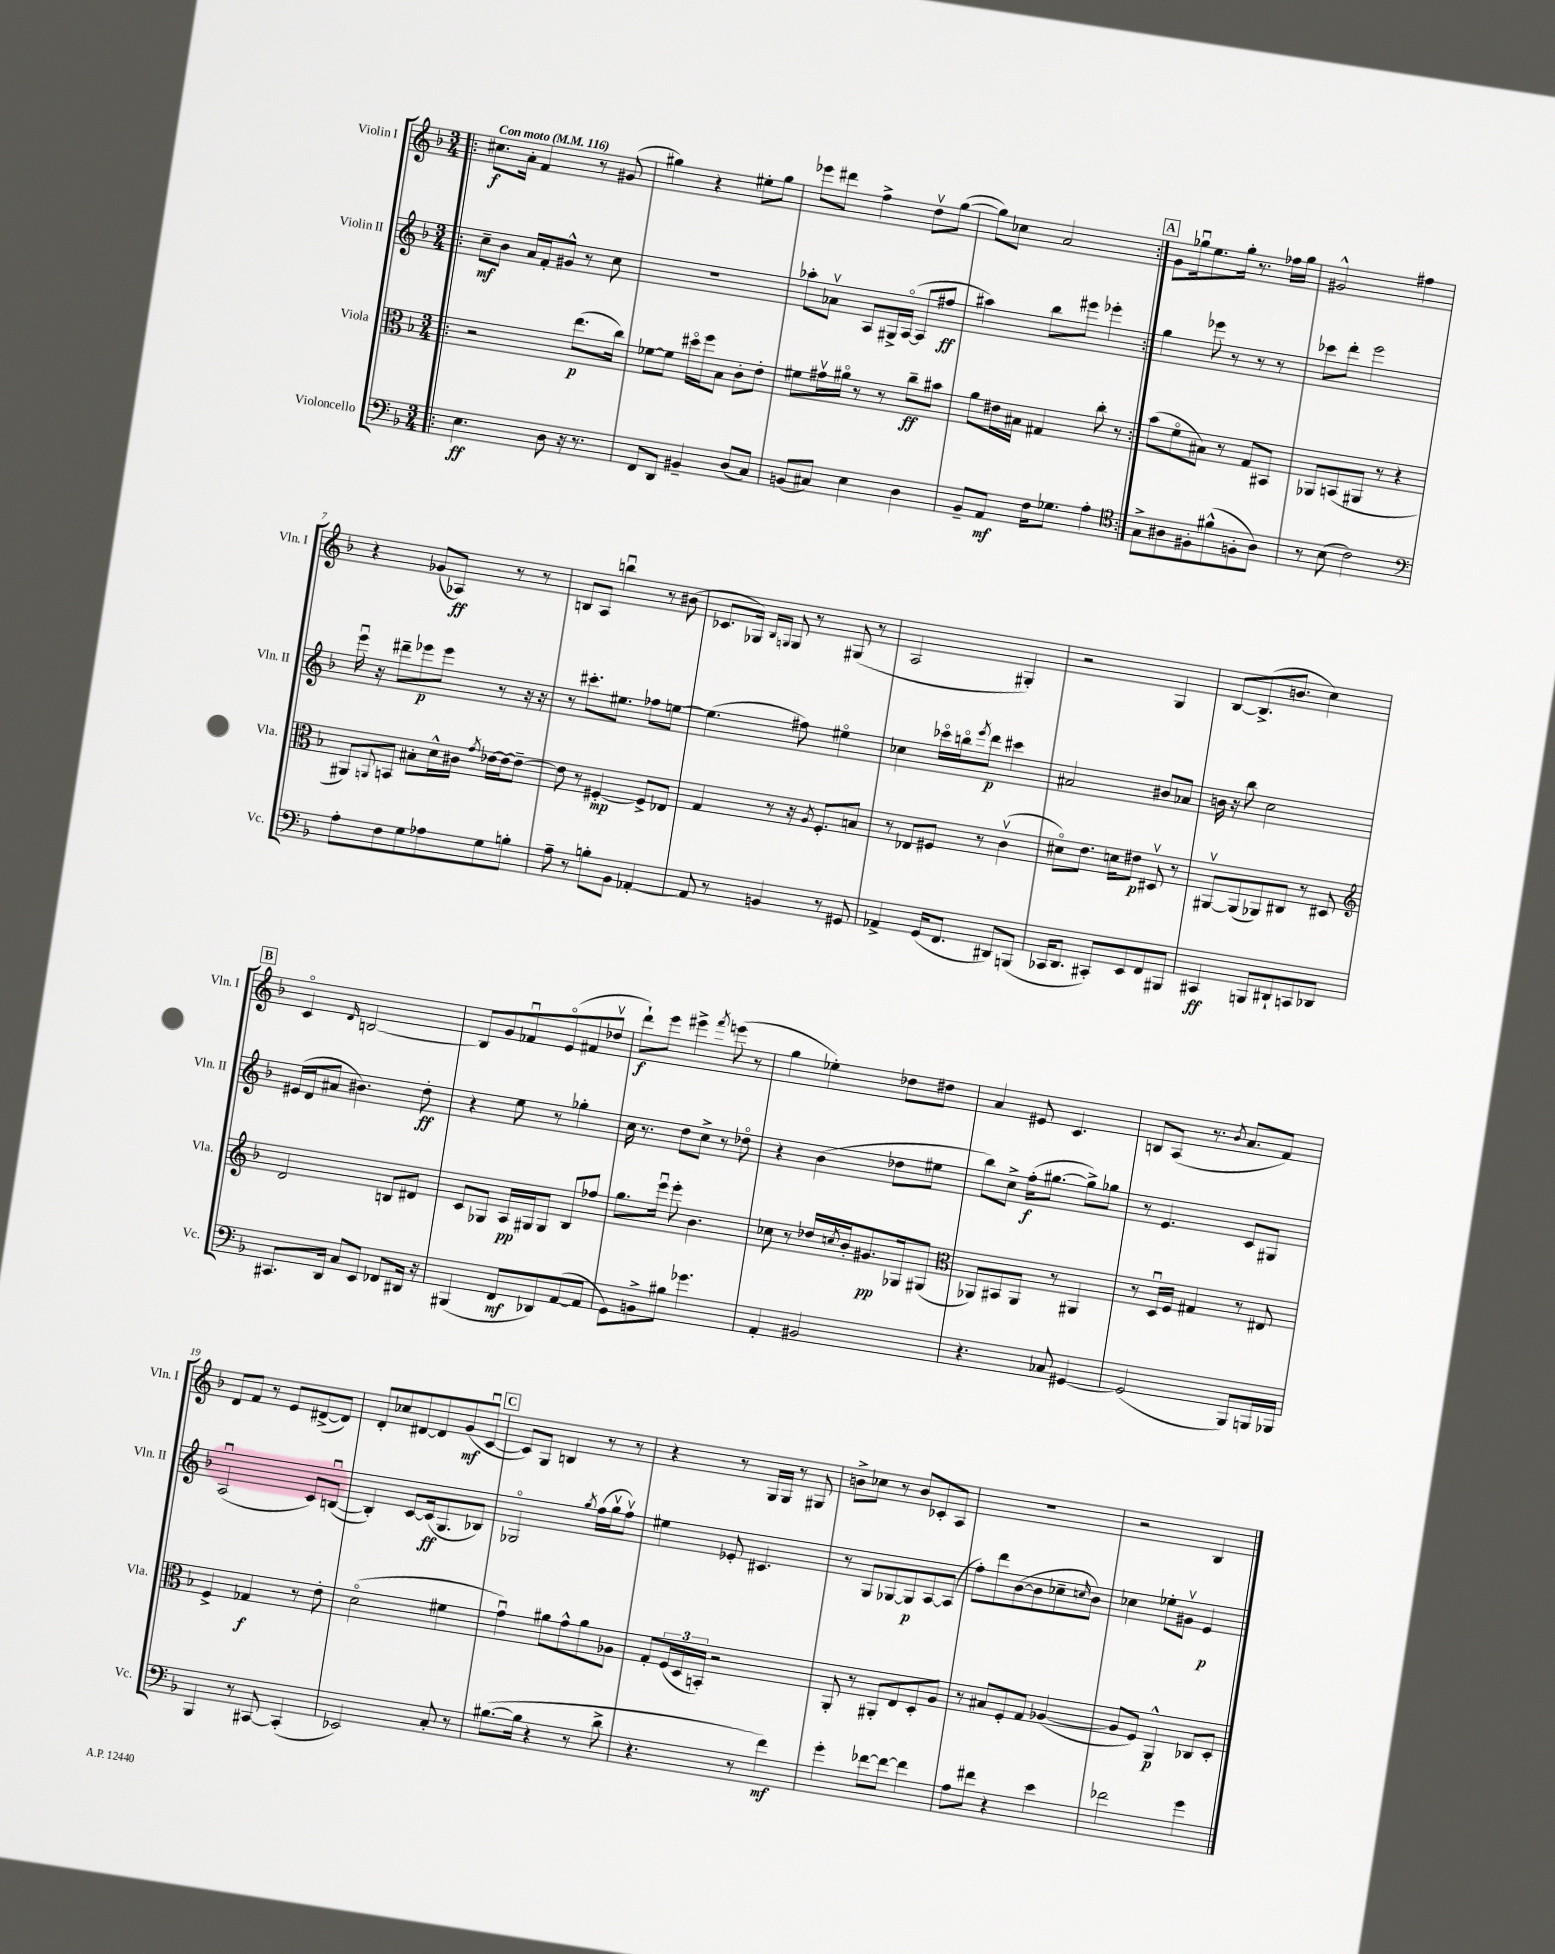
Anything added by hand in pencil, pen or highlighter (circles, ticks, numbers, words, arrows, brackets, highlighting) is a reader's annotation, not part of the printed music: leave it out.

**kern	**kern	**kern	**kern
*staff4	*staff3	*staff2	*staff1
*clefF4	*clefC3	*clefG2	*clefG2
*k[b-]	*k[b-]	*k[b-]	*k[b-]
*M3/4	*M3/4	*M3/4	*M3/4
*MM116	*MM116	*MM116	*MM116
=!|:	=!|:	=!|:	=!|:
4.E\	2r	8cc~\L	8.cc#\L
.	.	8b-\J	.
.	.	.	16a'\Jk
.	.	16a/LL	4f/
.	.	16f'/J	.
8D\	.	8g#^^/J	.
16r	(8.ee\L	8r	8r
8.r	.	.	.
.	.	8cc\	(8g#/
.	16cc\Jk)	.	.
=	=	=	=
8FF/L	[8f-\L	2.r	4gg#\)
8DD/J	8f-\]J	.	.
4BB#~/	16dd#o\LL	.	4r
.	16ff\J	.	.
.	8B-\J	.	.
(8D/L	8c'\L	.	8ee#'\L
8C/J)	8e'\J	.	8gg#\J
=	=	=	=
(8BB/L	8f#\L	8aa-'\L	8eee-\L
8C#/J)	16g#v\L	8a-v\J	8ddd#\J
.	16a#o\JJ	.	.
4E\	8r	8A/L	4ff^\
.	8r	16G#^/L	.
.	.	([16Ao/JJ	.
4D\	8cc~\L	8A/]L	8ddv\L
.	8b#\J	8ff#/J	([8gg\J
=	=	=	=
8BB-~/L	8a\L	4aa#\)	8gg\]L)
8AA/J	16e#\L	.	8cc-\J
.	16B#\JJ	.	.
16F\LK	4G#/	8bb-\L	2a/
8.G-\J	.	.	.
.	.	8eee#\J	.
4A'\	8cc'\	4eee-'\	.
.	8r	.	.
=:|!	=:|!	=:|!	=:|!
*clefC4	*	*	*
8G^\L	(8b-\L	4gg\	8g\L
8A#\	8fo\	.	16gg-u\k
.	.	.	8.ee\
8F#'\	8B#\J)	8eee-\	.
(8f#^^\	8r	8r	16gg-'\Jk
.	.	.	8.r
8F'\	8G/L	8r	.
8A#\J)	8BB#/J	8r	16ff-\LL
.	.	.	16gg-\JJ
=	=	=	=
8r	8AA-/L	8ccc-\L	2g#^^/
(8B-\	(8BB/	8ddd'\J	.
2c\)	8AA#/J	2eee\	.
.	8r	.	.
.	4r	.	4ff#\
=	=	=	=
*clefF4	*	*	*
8A'\L	8AA#/L)	16eeeu\	4r
.	.	16r	.
.	8qqAA/	.	.
8F\	8BB/J	8ddd#~\L	.
8G\	8B#'\L	8eee-\	(8g-/L
8A-\	16d^^\L	8eee-\J	8A-/J)
.	16c#\JJ	.	.
.	8qg/	.	.
8G\	[16e-\LL	8r	8r
.	16e-\_J	.	.
8B'\J	8e-~\_J	16r	8r
.	.	16r	.
=	=	=	=
8A~\	8e-\]	8r	8B/L
8r	8r	8.ccc#'\L	8A/J
8B'\L	[4F#'/	.	4bbu\
.	.	8.ee#\J	.
8BB-\J	.	.	.
[4AA-'/	8F#^/]L	8ff-\L	8r
.	8E-/J	[8ee\J	(8b#\
=	=	=	=
8AA-/]	4G/	(4.ee\]	8.c-/L
8r	.	.	.
.	.	.	16G-/Jk)
.	.	.	16qqB-/LL
.	.	.	16qqG/JJ
4BB/	8r	.	8G/
.	16r	8ff#\)	8r
.	8qA/	.	.
.	8.F'/L	.	.
8r	.	4ee#o\	(8G#/
8GG#/	8B/J	.	8r
=	=	=	=
4AA-^/	8r	4cc-\	2A/
.	8E-/L	.	.
(16GG/LK	8F#/J	16ccc-o\LL	.
8.FF/J	.	16bbo\J	.
.	.	8qeee/	.
.	8r	8ddd\J	.
8DD#/L)	(4cv\	4ccc#\	4G#'/)
(8BBB/J	.	.	.
=	=	=	=
16CC-/LK	8d#o\L)	2a#/	2r
8.DD/J	.	.	.
.	8.e\J	.	.
8CC#'/L)	.	.	.
.	16d\LK	.	.
8EE/	8e#\J	.	.
8FF/	8D#v/	8b#/L	4G/
8BBB#/J	8r	8a-/J	.
=	=	=	=
4CC#/	[8AA#v/L	16b\	[8B-/L
.	.	16r	.
.	(8AA#/]	8bb-\	(8.B-^/]
8BBB/L	8AA-/)	2cc\	.
.	.	.	8.b/J
8DD#`/	8C#/J	.	.
8CC/	8r	.	4cc\)
8DD-/J	8D#/	.	.
=	=	=	=
*	*clefG2	*	*
8.CC#/L	2d/	(16e#/LL	4co/
.	.	16d/J	.
.	.	8a#/J	.
16DD/Jk	.	.	.
.	.	.	16qqd/
8C/L	.	4.b#\)	[2B/
8EE/J	.	.	.
8FF-/L	8B/L	.	.
16DD#/Jk	8d#/J	8dd'\	.
16r	.	.	.
=	=	=	=
(4BBB#/	8c/L	4r	8B/]L
.	8G-/J	.	8g/
8FF/L	16A/LL	8ee\	8f-u/
.	16G#/J	.	.
8DD-/)	8G#/J	8r	(8eo/
([8AA/	8B-/L	4gg-'\	8f#/
8AA/]J	8ff-/J	.	8dd-v/J
=	=	=	=
8GG\L)	8.gg\L	16cc\	8ddd`\L)
.	.	8.r	.
8BB^\	.	.	8eee\J
.	16eeeu\Jk	.	.
8B#\J	8eee'\	8dd\L	4eee#^\
4.g-\	4.b-\	8cc^\J	.
.	.	.	8qfff/
.	.	8r	(8eee\
.	.	8dd-o\	8r
=	=	=	=
4AA'/	8cc-\	4r	4gg\
.	8r	.	.
2BB#/	16dd-/LL	(4b-\	4ee-'\)
.	8qcc/	.	.
.	16b-'/J	.	.
.	8.g#/	.	.
.	.	8dd-\L	8dd-\L
.	16G-/k	.	.
.	(8G#/J	8ee#\J	8dd#\J
=	=	=	=
*	*clefC3	*	*
4.r	8AA-/L)	8bb-\L)	4a/
.	8BB#/	8cc^\J	.
.	8AA-/J	(16ff'\LK	8e#/
.	.	[8.gg#\J	.
8C-/	8r	.	4.c/
[4GG#/	4AA#/	8gg#^\]L)	.
.	.	8gg-\J	.
=	=	=	=
(2GG#/]	8r	8r	8B/L
.	16Du/LL	4.e/	(8A/J
.	16F/JJ	.	.
.	4G#/	.	8.r
.	.	.	8qb-/
.	.	.	8.a/L
8BBB-/L)	8r	8c/L	.
16BBB/L	8E#/	8G#/J	8f/J)
16BBB-/JJ	.	.	.
=	=	=	=
4BBB-/	4F^/	(2Au/	8d/L
.	.	.	8f/J
8r	4G-/	.	8r
[8CC#/	.	.	8e/L
(4CC#'/]	8r	8c/L)	([8d#^/
.	8e'\	([8Bu/J	8d#/]J)
=	=	=	=
2EE-/)	(2do\	4B'/])	8d'/L
.	.	.	8cc-/
.	.	[8c/L	[8d#/
.	.	(16c/]k	8d#/]
.	.	8.G/	.
8C'/	4f#\	.	(8g/
8r	.	8B-/J)	[8cu/J
=	=	=	=
([8.B#\L	4gu\)	2G-o/	8c/]L)
.	.	.	8G/J
16B#\]Jk	.	.	.
4r	8a#\L	.	4B/
.	8g^^\	.	.
.	.	8qgg/	.
8r	8a#\	(16ff\LL	8r
.	.	16ggv\J	.
8d^\	8A-\J	8ffv\J)	8r
=	=	=	=
4.r	8G'/L	4ee#\	4r
.	(24F/L	.	.
.	24D/	.	.
.	24BB'/JJ)	.	.
.	2r	8e-'/	8r
8r	.	4.c#/	16G/LL
.	.	.	16G/JJ
4f\)	.	.	8r
.	.	.	8G#/
=	=	=	=
4g'\	8AA'/	8r	8b^\L
.	8r	8G/L	8cc-\J
[8f-\L	8AA#'/L	[8G-/	8r
8f-\_J	8E/	8G-/]	8b/L
4f-\]	8D'/	[8A/	8c-'/
.	8A/J	(8A/]J	8A/J
=	=	=	=
8A\L	8r	8ff'\L)	2.r
8f#\J	8B#/L	8ddd\	.
4r	8F'/	([8b-\	.
.	8G/J	8b-\]	.
4e\	([4A-/	8cc-~\	.
.	.	16qqcc/	.
.	.	8b-\J)	.
=	=	=	=
2f-\	8A-/]L	4cc-\	2r
.	8F/J)	.	.
.	4AA^^/	8ee-'\L	.
.	.	8g#v\J	.
4g\	8C-/L	4e/	4B-/
.	8D'/J	.	.
==	==	==	==
*-	*-	*-	*-
